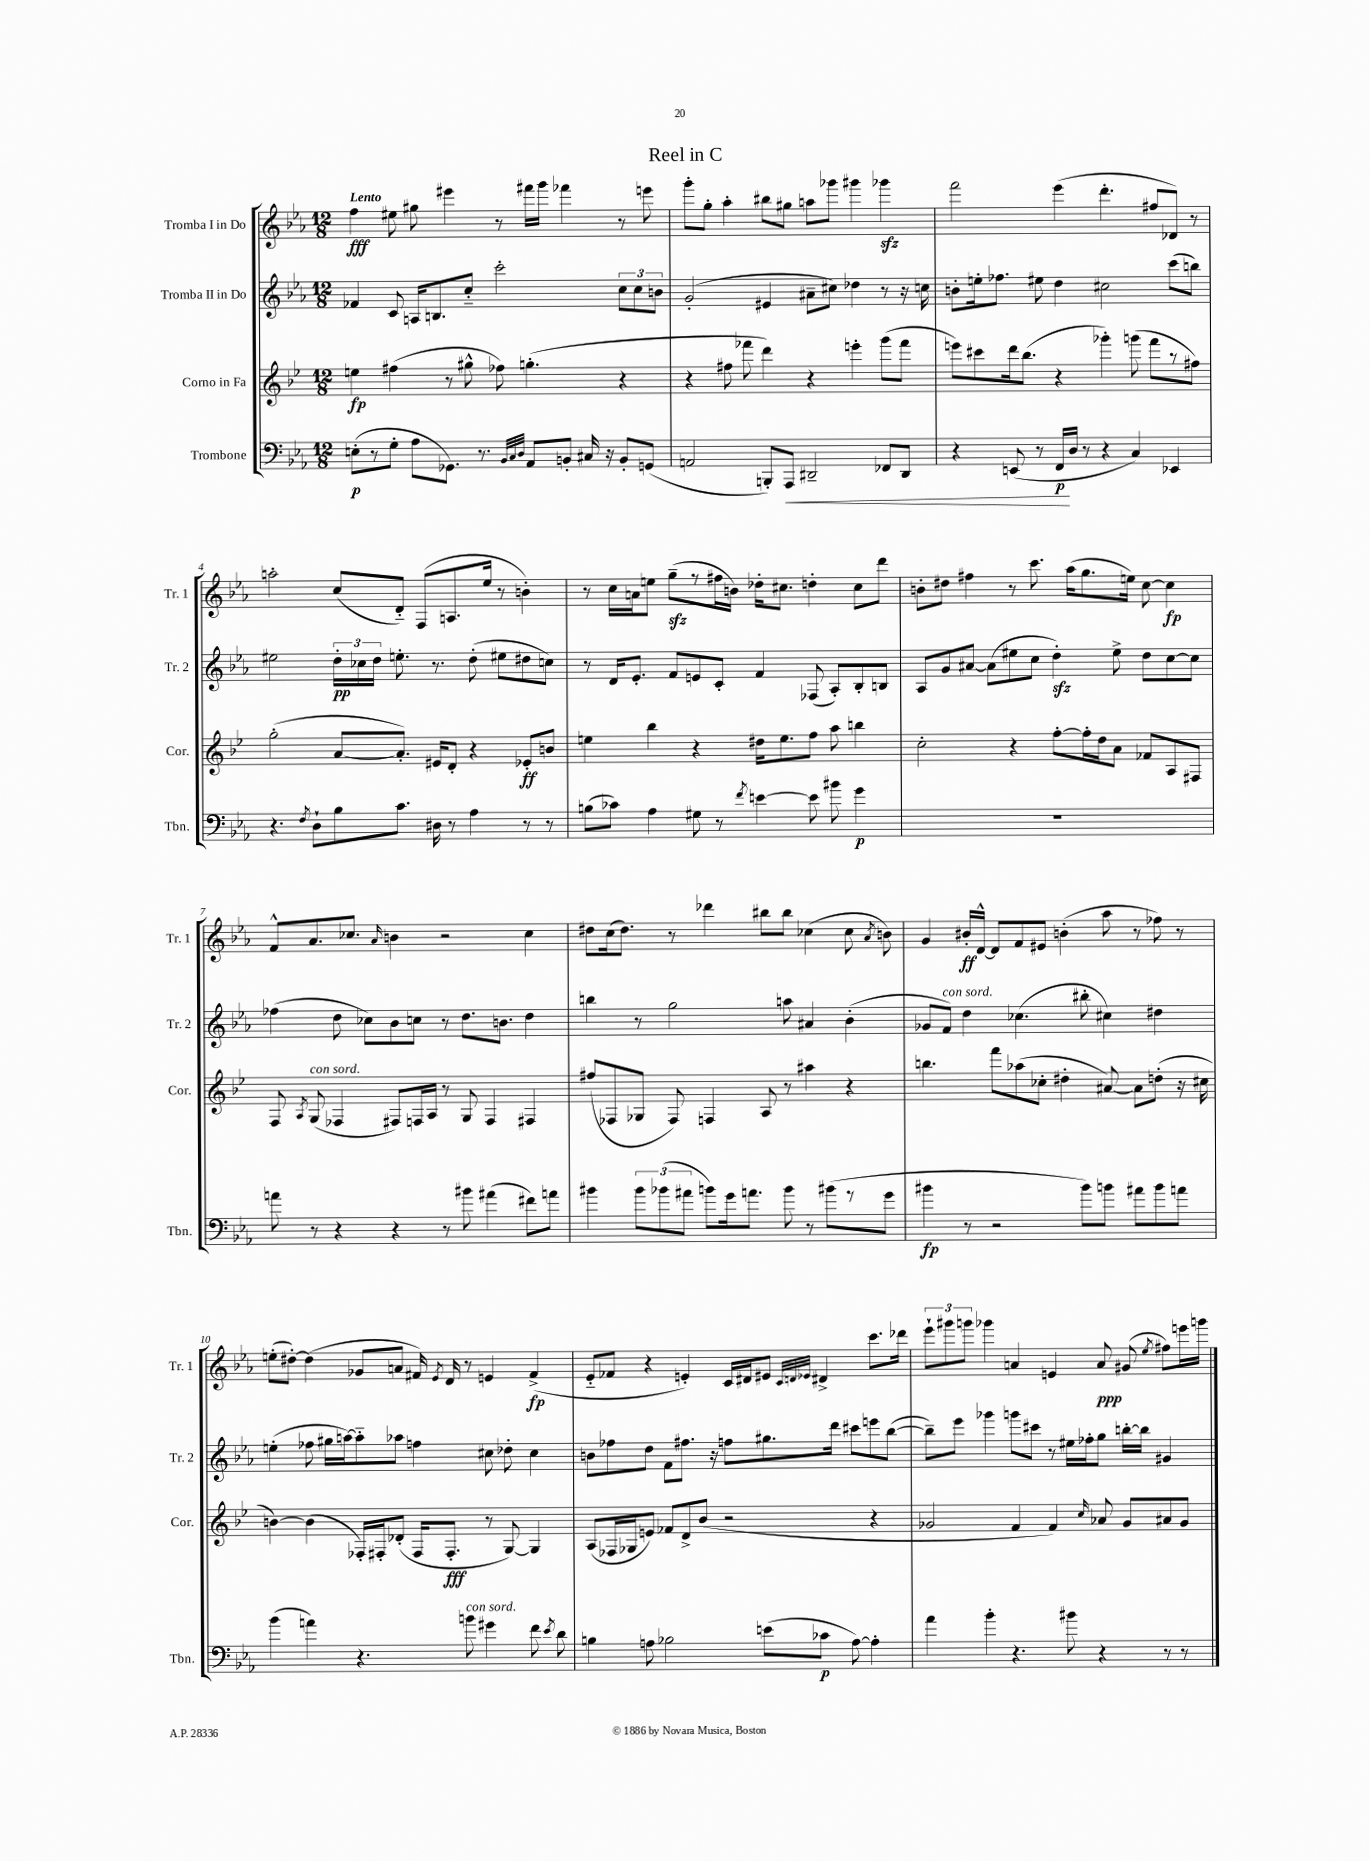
\header { title = "Reel in C" }
<<
\new StaffGroup <<
\new Staff = "s0" \with { instrumentName = "Tromba I in Do" shortInstrumentName = "Tr. 1" } {
    \clef treble \key ees \major \numericTimeSignature \time 12/8 \tempo "Lento"
    \autoBeamOff f''4\fff eis''8 gis''8 eis'''4 r8 fis'''16[ g'''16] fes'''4 r8 e'''8 |
    g'''8[-. g''8]-. aes''4-. bis''8[ gis''8] a''8[ ges'''8] gis'''4 ges'''4\sfz |
    f'''2 ees'''4( d'''4.-. fis''8[ des'8]) r8 |
    a''2-. c''8[( d'8]-_) f8[( a8. ees''16] r8 b'4-.) |
    r8 c''16[ a'16 e''8] g''8[--\sfz( r8 fis''16 b'16]) des''16[-. cis''8.] d''4-. cis''8[ d'''8] |
    b'8[-. dis''8] fis''4 r8 c'''8. aes''16[( g''8. e''16]) c''8~ c''4\fp |
    f'8[-^ aes'8. ces''8.] \grace { aes'16 } b'4 r2 ces''4 |
    dis''8[ c''16( dis''8.]) r8 des'''4 bis''8[ bis''8] ces''4( ces''8 \acciaccatura { aes'8 } b'8) |
    g'4 bis'16[-.\ff d'16]~-^ d'8[ f'8 eis'8] b'4-.( aes''8 r8 fes''8) r8 |
    e''8[-.( dis''8]~-.) dis''4( ges'8[ a'8] fis'16) \acciaccatura { ees'8 } d'16 r8 e'4 fis'4->\fp( |
    ees'8[-_ fes'8] r4 e'4-.) c'16[ dis'16 eis'8] \grace { c'32[ d'32 ees'32] } dis'4-> c'''8.[ des'''16] |
    \tuplet 3/2 { ees'''8[-! gis'''8 g'''8] } ges'''4 a'4 e'4 a'8\ppp gis'8( \acciaccatura { ees''8 } fis''8[) e'''16 g'''16] \bar "|." |
}
\new Staff = "s1" \with { instrumentName = "Tromba II in Do" shortInstrumentName = "Tr. 2" } {
    \clef treble \key ees \major \numericTimeSignature \time 12/8
    \autoBeamOff fes'4 c'8 a16[ b8. c''8]-_ c'''2-. \tuplet 3/2 { c''8[ c''8 b'8] } |
    g'2-.( eis'4 ais'8[-- cis''8]) des''4 r8 r16 c''16 |
    b'8[-. e''16-. fes''8.] eis''8 d''4 cis''2 c'''8[( b''8]) |
    eis''2 \tuplet 3/2 { d''16[-.\pp ces''16 d''16] } e''8.-. r8. d''8-.( eis''8[ dis''8 c''8]) |
    r8 d'16[ ees'8.]-. f'8[ e'8 c'8]-. f'4 fes8( aes8[-.) bes8-. b8] |
    aes8[ g'8 ais'8]~ ais'8[( eis''8 c''8] d''4-.\sfz) eis''8-> d''8[ c''8~ c''8] |
    fes''4( d''8 ces''8[) bes'8 c''8] r8 d''8.[ b'8.] d''4 |
    b''4 r8 g''2 a''8 ais'4 bes'4-.( |
    ges'8[ f'8]^\markup { \italic "con sord." }) d''4 ces''4.( bis''8-. cis''4) dis''4 |
    e''4-.( fes''8 gis''16[ a''16~) a''8-_ aes''8] f''4 cis''8 des''8-. cis''4 |
    b'8[ fes''8 d''8] f'8[ fis''8.] r16 f''8[ gis''8. d'''16] cis'''8[ e'''8 bes''8]~( |
    bes''8[--) ees'''8] ges'''4 g'''8[ cis'''8] r8 eis''16[ fes''16-. g''8] b''16[~-. b''16] gis'4 \bar "|." |
}
\new Staff = "s2" \with { instrumentName = "Corno in Fa" shortInstrumentName = "Cor." } {
    \clef treble \key bes \major \numericTimeSignature \time 12/8
    \autoBeamOff e''4\fp fis''4( r8 gis''8-^ fes''8) g''4.-.( r4 |
    r4 fis''8 fes'''8 d'''4) r4 e'''4-. g'''8[( fes'''8] |
    e'''8[) cis'''8 d'''16 bes''8.]( r4 ges'''4-.) g'''8( f'''8[ r8 fis''8]) |
    g''2-.( a'8[~ a'8.]-.) eis'16[ d'8]-. r4 ees'8[-.\ff b'8] |
    e''4 bes''4 r4 dis''16[ e''8. f''8] a''8 b''4 |
    c''2-. r4 f''8[~-. f''16-. d''16 a'8] fes'8[ a8 fis8] |
    f8 \acciaccatura { a8 } g8^\markup { \italic "con sord." }( fes4 fis8[) f16 a16] r8 g8 f4 fis4 |
    fis''8[( fes8 ges8] fes8) f4 a8 r8 ais''4 r4 |
    b''4. f'''8[ aes''8( ces''8]-. dis''4-. ais'8~) ais'8[ d''8]-.( r16 cis''16 |
    b'4~) b'4( fes16[-.) fis16-. des'8]-.( fis16[ fis8.]-.\fff r8 g8~) g4 |
    a8[( fes16 ges16 e'8]) fes'8[ d'8-> bes'8]( r2 r4 |
    ges'2 f'4 f'4) \grace { c''16 } aes'8 ges'8[ ais'8 ges'8] \bar "|." |
}
\new Staff = "s3" \with { instrumentName = "Trombone" shortInstrumentName = "Tbn." } {
    \clef bass \key ees \major \numericTimeSignature \time 12/8
    \autoBeamOff e8[-.\p( r8 g8]-. aes8[ ges,8.]) r8. \grace { bes,32[ c32 d32] } aes,8[ b,8]-. cis16 r16 b,8[-. g,8]( |
    a,2 b,,8[-.) aes,,8]\< dis,2-- fes,8[ dis,8] |
    r4 e,8( r8 f,16[\p\! d16] r8 r4 c4) ees,4 |
    r4. \acciaccatura { f8 } d8[-! bes8 c'8.] dis16 r8 aes4 r8 r8 |
    b8[( ces'8]) aes4 gis8 r8 \acciaccatura { f'8 } e'4~ e'8 bis'8 g'4\p |
    R1. |
    a'8 r8 r4 r4 r8 bis'8 ais'4( fis'8[) a'8] |
    bis'4 \tuplet 3/2 { bis'8[ bes'8( ais'8] } b'8[) g'16 a'8.] b'8 r8 bis'8[( r8 g'8] |
    bis'4\fp r8 r2 bis'8[) b'8] ais'8[ b'8 a'8] |
    bes'4( a'4) r4. b'8^\markup { \italic "con sord." } gis'4 f'8 \acciaccatura { ees'8 } d'8 |
    b4 a8 bes2 e'8[( ces'8]\p a8~) a4-. |
    aes'4 bes'4-. r4. bis'8 r4 r8 r8 \bar "|." |
}
>>
>>
